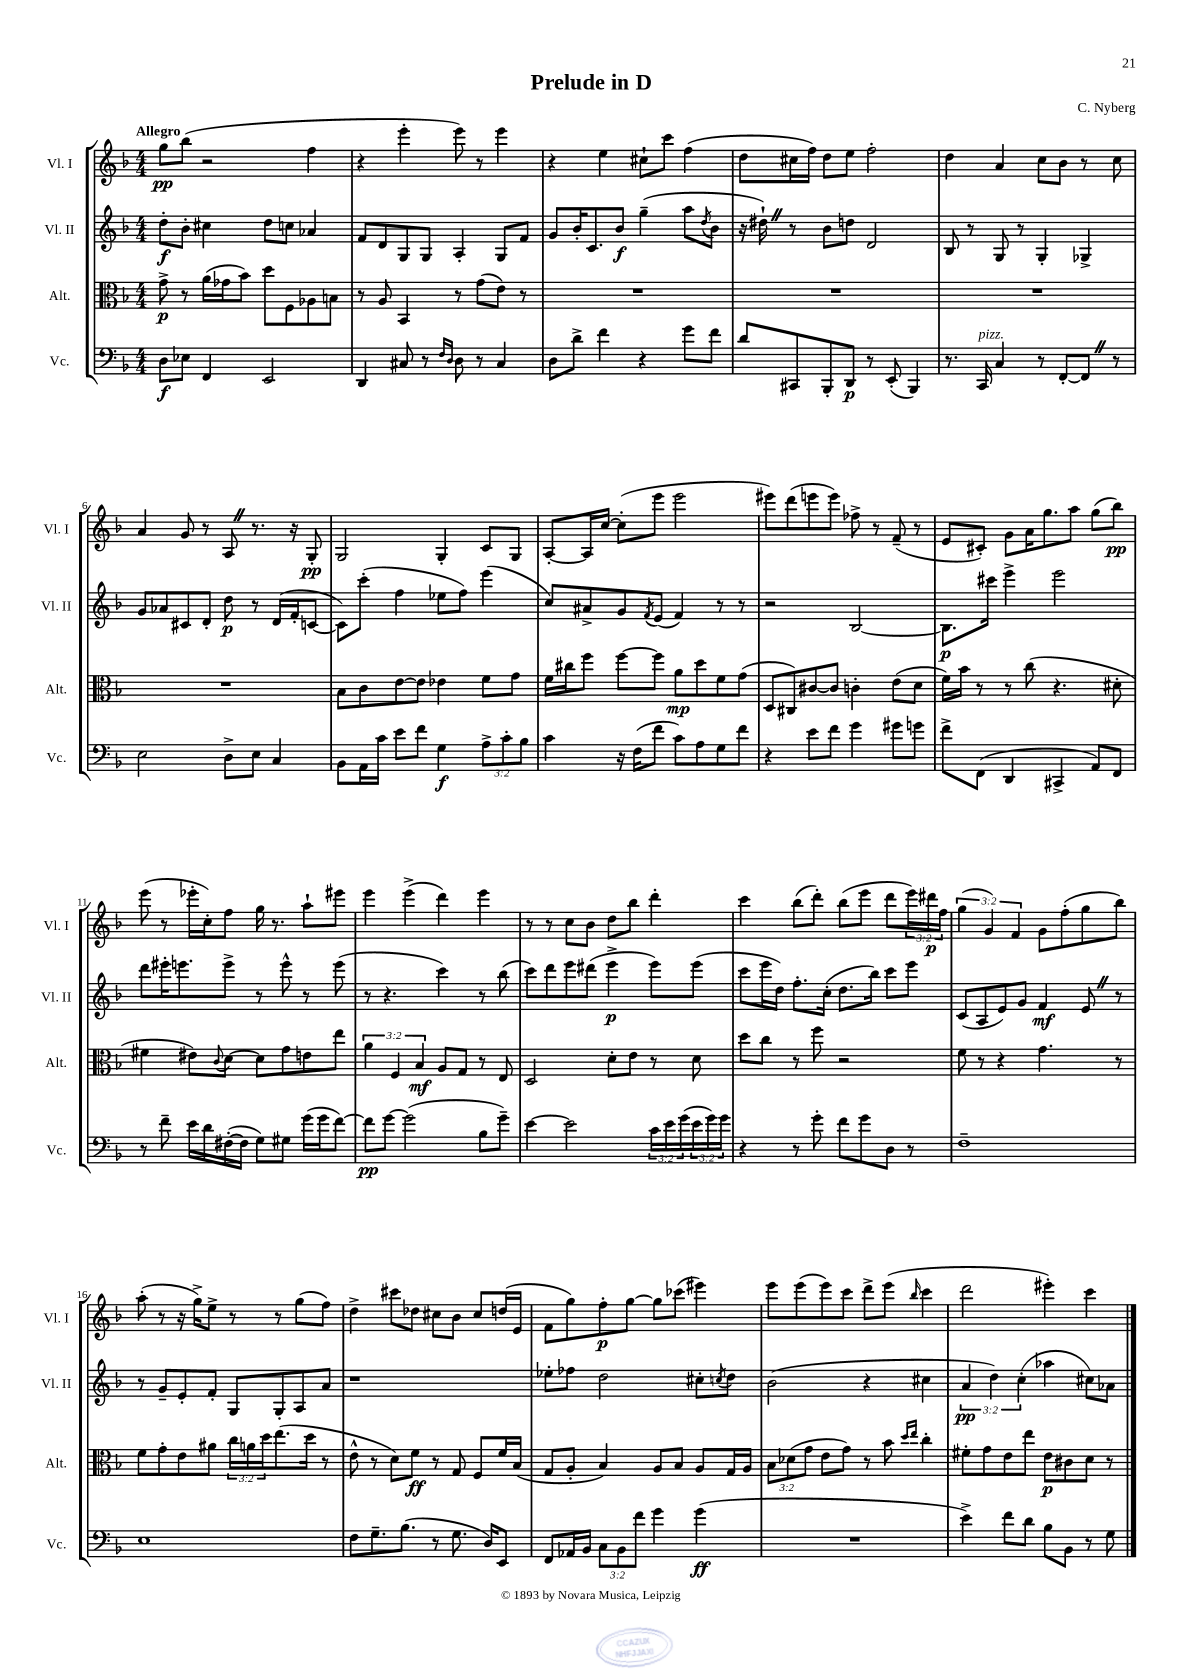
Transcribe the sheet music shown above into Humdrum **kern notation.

**kern	**kern	**kern	**kern
*staff4	*staff3	*staff2	*staff1
*clefF4	*clefC3	*clefG2	*clefG2
*k[b-]	*k[b-]	*k[b-]	*k[b-]
*M4/4	*M4/4	*M4/4	*M4/4
8D\L	8g^\	8dd'\L	8gg\L
8E-\J	8r	8b-'\J	(8bb-\J
4FF/	(16a\LL	4cc#\	2r
.	16g-\J	.	.
.	8b-\J)	.	.
2EE/	8dd\L	8dd\L	.
.	8F\	8cc\J	.
.	8A-\	4a-/	4ff\
.	8B\J	.	.
=	=	=	=
4DD/	8r	8f/L	4r
.	8A/	8d/	.
8C#/	4BB-/	8G/	4eee'\
8r	.	8G/J	.
16qqF/LL	.	.	.
16qqD/JJ	.	.	.
8D\	8r	4A'/	8eee\)
8r	(8g\L	.	8r
4C#/	8e\J)	8G/L	4eee\
.	8r	8f/J	.
=	=	=	=
8D\L	1r	8g/L	4r
8d^\J	.	16b-'/K	.
.	.	8.c/	.
4f\	.	.	4ee\
.	.	8b-/J	.
4r	.	(4gg~\	8cc#`\L
.	.	.	8ccc\J
8g\L	.	8aa\L	(4ff\
.	.	8qdd/	.
8f\J	.	8b-\J	.
=	=	=	=
8d/L	1r	16r	8dd\L
.	.	16dd#`\)	.
8CC#/	.	8r	16cc#\L
.	.	.	16ff\JJ)
8BBB-'/	.	8b-\L	8dd\L
8DD/J	.	8dd\J	8ee\J
8r	.	2d/	2ff'\
(8EE'/	.	.	.
4BBB-/)	.	.	.
=	=	=	=
8.r	1r	8B-/	4dd\
.	.	8r	.
16CC/	.	.	.
4C/	.	8G/	4a/
.	.	8r	.
8r	.	4G'/	8cc\L
[8FF'/L	.	.	8b-\J
8FF/]J	.	4G-^/	8r
8r	.	.	8cc\
=	=	=	=
2E\	1r	8g/L	4a/
.	.	8a-/	.
.	.	8c#/	8g/
.	.	8d'/J	8r
8D^\L	.	8dd\	8A/
8E\J	.	8r	8.r
4C/	.	(16d/LL	.
.	.	16f'/J	16r
.	.	[8c/J	8G'/
=	=	=	=
8BB-\L	8B-\L	8c\]L)	2G/
16AA\L	8c\	(8ccc'\J	.
16c\JJ	.	.	.
8e\L	[8e\	4ff\	.
8f\J	8e\]J	.	.
4G\	4e-\	8ee-\L	4G'/
.	.	8ff\J)	.
12A^\L	8f\L	(4eee\	8c/L
12c'\	.	.	.
.	8g\J	.	8G/J
12B-\J	.	.	.
=	=	=	=
4c\	16f\LL	8cc/L)	[8A'/L
.	16cc#\J	.	.
.	8ff\J	8a#^/	16A/]L
.	.	.	[16cc/JJ
16r	[8ff\L	8g/	(8cc'\]L
(16F\LK	.	.	.
.	.	8qf/	.
8f\J	8ff\]J	(8e/J	8eee\J
8c\L)	8a\L	4f/)	2eee\
8A\	8dd\	.	.
8G\	8f\	8r	.
8f\J	(8g\J	8r	.
=	=	=	=
4r	8D/L	2r	8eee#\L)
.	8C#/)	.	(8ddd\
8e\L	[8c#/	.	8eee\
8f\J	8c#/]J	.	8eee\J)
4g\	4c'\	[2B-/	8ff-^\
.	.	.	8r
8g#\L	(8e\L	.	(8f~/
8g\J	8d\J	.	8r
=	=	=	=
8f^\L	16f\LL)	8.B-\]L	8e/L
.	16b-\JJ	.	.
(8FF\J	8r	.	8c#'/J)
.	.	16ccc#\Jk	.
4DD/	8r	4eee^\	8g\L
.	(8cc\	.	16a\K
.	.	.	8.gg\
4CC#^/	4.r	2eee\	.
.	.	.	8aa\J
8AA/L)	.	.	(8gg\L
8FF/J	8d#'\	.	8bb-\J)
=	=	=	=
8r	4f#\	8ddd\L	(8eee\
8f~\	.	16eee#'\K	8r
.	.	8.eee\	.
16e\LL	8e#\L)	.	16eee-'\LL
16d\	.	.	16cc'\J)
.	8qqc/	.	.
([16F#'\	[8d\J	8eee^\J	8ff\J
16F#\]JJ	.	.	.
8G\L)	8d\]L	8r	16gg\
.	.	.	8.r
8G#\J	8g\	8eee^^\	.
(16g\LL	8e\	8r	8aa`\L
16g\J	.	.	.
[8f\J)	8ee\J	(8eee\	8eee#\J
=	=	=	=
8f\]L	6a\	8r	4eee\
[8g\J	.	4.r	.
.	6F/	.	.
(2g\]	.	.	(4eee^\
.	6B-/	.	.
.	8A/L	4ccc\)	4ddd\)
.	8G/J	.	.
8B-\L	8r	8r	4eee\
8g~\J)	8E/	(8bb-\	.
=	=	=	=
[4e\	2D/	8ccc\L)	8r
.	.	8ddd\	8r
2e\]	.	8eee\	8cc\L
.	.	(8ddd#\J	8b-\J
.	8d'\L	4eee^\	8dd\L
.	8e\J	.	8bb-\J
24c\LL	8r	8eee\L)	4ddd'\
24e\	.	.	.
(24g\	.	.	.
24e\	8d\	(8eee\J	.
24g\)	.	.	.
24g\JJ	.	.	.
=	=	=	=
4r	8dd\L	8ccc\L	4ccc\
.	8cc\J	16eee\L	.
.	.	16dd\JJ)	.
8r	8r	8.ff'\L	(8bb-\L
8g'\	8ff\	.	8ddd'\J)
.	.	(16cc'\Jk	.
8f\L	2r	8.dd\L	(8bb-\L
8g\	.	.	8eee\J
.	.	16bb-\Jk)	.
8D\J	.	8ccc\L	8ddd\L
8r	.	8eee\J	24eee\L)
.	.	.	24ddd#\
.	.	.	24ff\JJ
=	=	=	=
1F~	8f\	(8c/L	(6gg\
.	8r	8A/	.
.	.	.	6g/)
.	4r	8e/)	.
.	.	.	6f/
.	.	8g/J	.
.	4.g\	4f/	8g\L
.	.	.	(8ff'\
.	.	8e/	8gg\
.	8r	8r	8bb-\J)
=	=	=	=
1E	8f\L	8r	(8aa'\
.	8g'\	8g~/L	8r
.	8e\	8e'/	16r
.	.	.	16gg^\LK)
.	8a#\J	8f'/J	8ee^\J
.	24cc\LL	8G/L	8r
.	24a\	.	.
.	24dd\J	.	.
.	(8.ee\	8G'/	8r
.	.	8A/	(8gg\L
.	16dd\Jk	.	.
.	8r	8a/J	8ff\J)
=	=	=	=
8F\L	8e^^\	1r	4dd^\
8.G~\	8r	.	.
.	8d\L)	.	8ccc#\L
(8.B-\J	.	.	.
.	8f\J	.	8dd-\J
8r	8r	.	8cc#\L
8.G\	8G/	.	8b-\J
.	8F/L	.	8cc#/L
16D/LK)	.	.	.
8EE/J	16f/L	.	(16dd/L
.	(16B-/JJ	.	16e/JJ
=	=	=	=
8FF/L	8G/L	8ee-'\L	8f\L
16AA-/L	8A'/J	8ff-\J	8gg\)
16BB-/JJ	.	.	.
12C\L	4B-/)	2dd\	8ff'\
12BB-\	.	.	.
.	.	.	[8gg\J
12f\J	.	.	.
4g\	8A/L	.	8gg\]L
.	8B-/J	.	(8ccc-\J
(4g\	8A/L	8cc#'\L	4eee#\)
.	.	8qcc/	.
.	16G/L	8dd\J	.
.	16A/JJ	.	.
=	=	=	=
1r	12B-\L	(2b-\	8eee\L
.	(12d-\	.	.
.	.	.	(8eee\
.	12g\J	.	.
.	8e\L	.	8eee\)
.	8g\J)	.	8ccc\J
.	8r	4r	8ddd^\L
.	8b-\	.	(8eee\J
.	16qqdd/LL	.	.
.	16qqee/JJ	.	16qqbb-/
.	4cc'\	4cc#\	4ccc\
=	=	=	=
4e^\)	8f#'\L	6a/	2ddd\
.	8g\	.	.
.	.	6dd\)	.
8f\L	8e\	.	.
.	.	(6cc'\	.
8d\J	8ee\J	.	.
8B-\L	8e\L	4aa-\	4eee#'\)
8BB-\J	8c#\	.	.
8r	8d\J	8cc#\L)	4ccc\
8G\	8r	8a-\J	.
==	==	==	==
*-	*-	*-	*-
